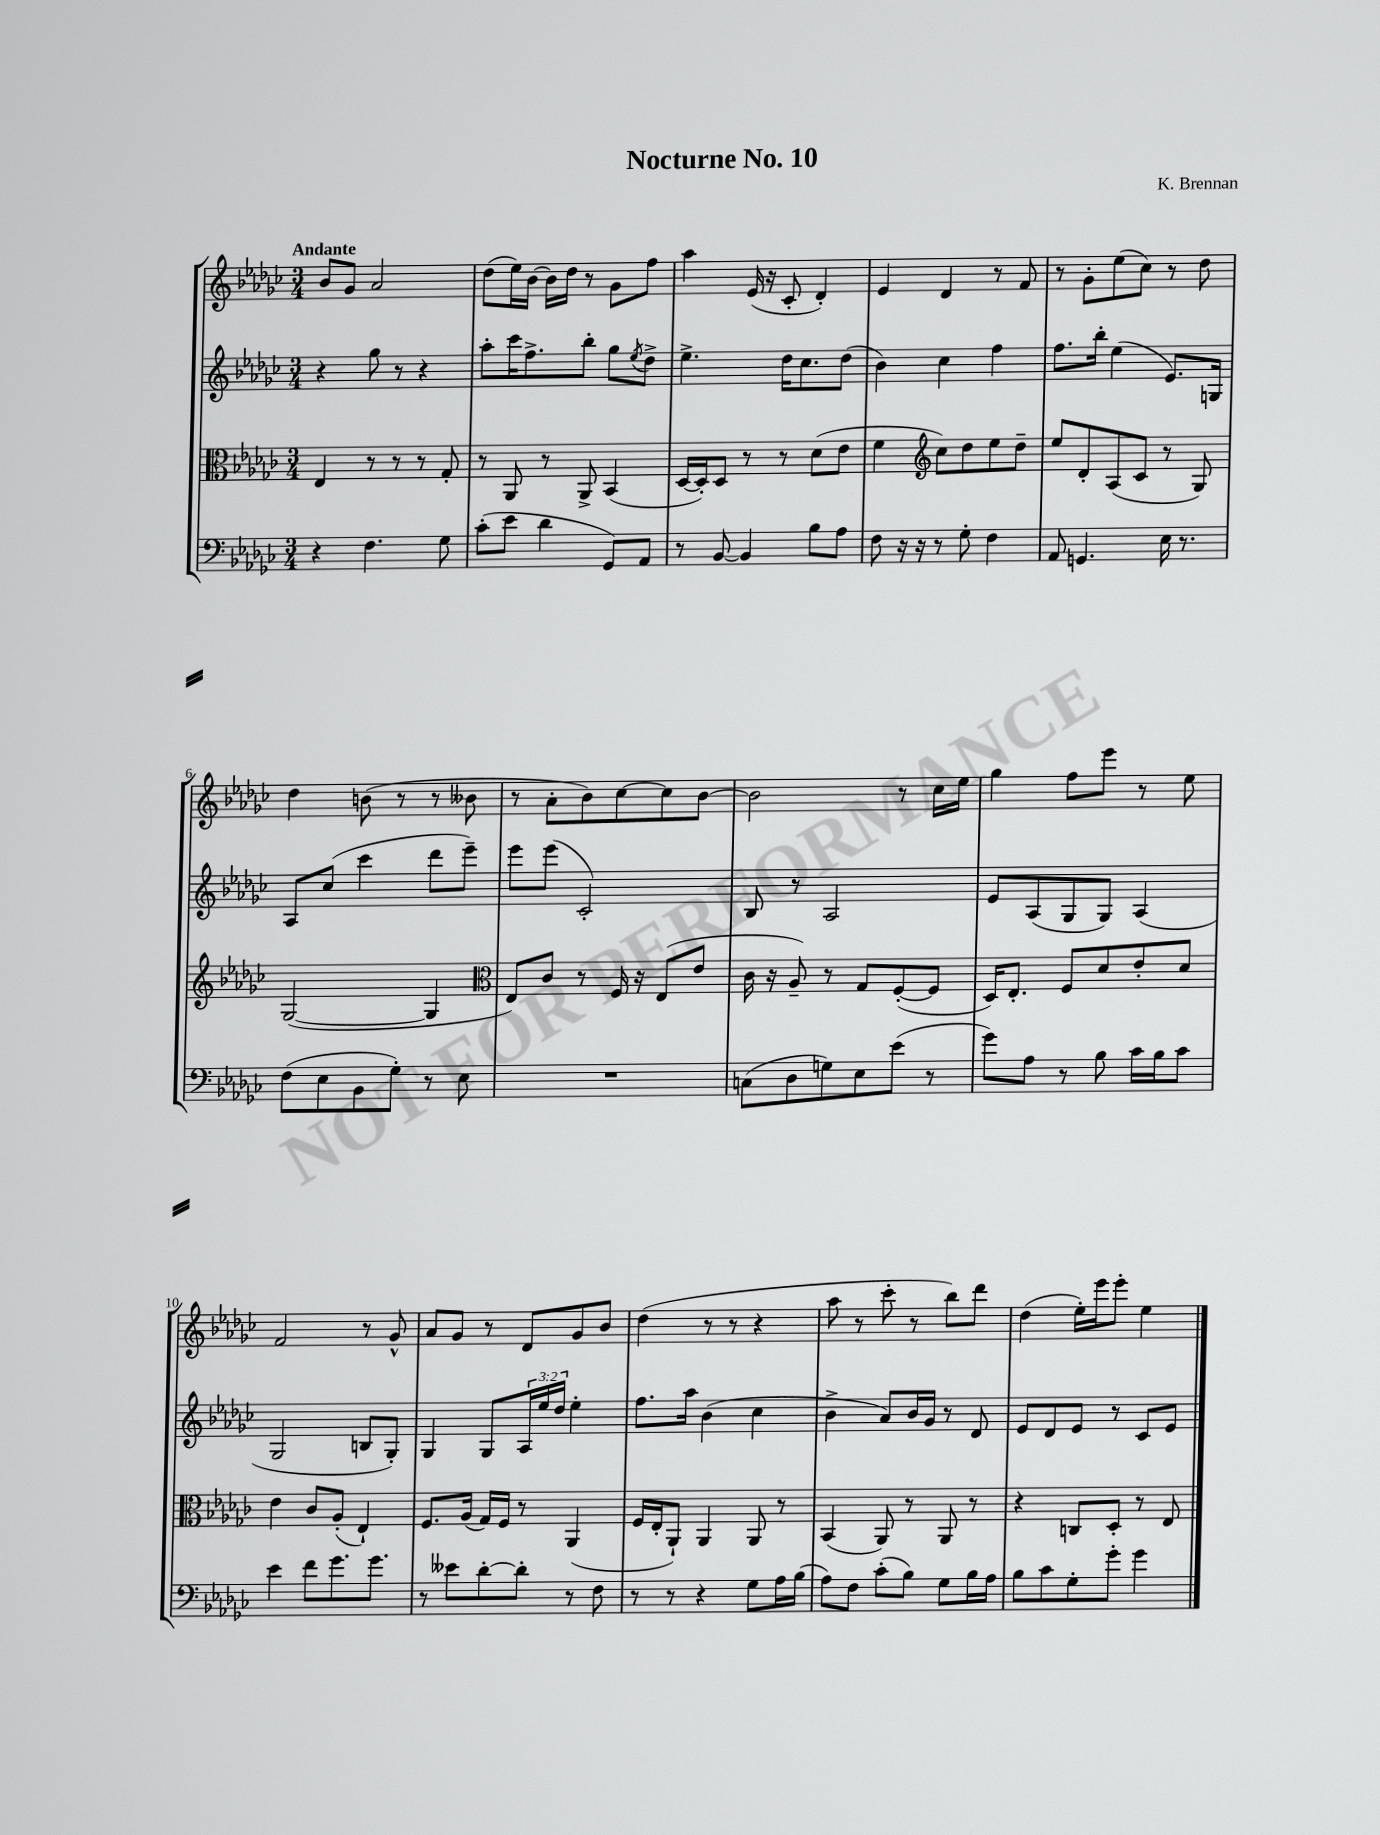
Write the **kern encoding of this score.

**kern	**kern	**kern	**kern
*staff4	*staff3	*staff2	*staff1
*clefF4	*clefC3	*clefG2	*clefG2
*k[b-e-a-d-g-c-]	*k[b-e-a-d-g-c-]	*k[b-e-a-d-g-c-]	*k[b-e-a-d-g-c-]
*M3/4	*M3/4	*M3/4	*M3/4
4r	4E-	4r	8b-
.	.	.	8g-
4.F	8r	8gg-	2a-
.	8r	8r	.
.	8r	4r	.
8G-	8G-'	.	.
=	=	=	=
(8c-'	8r	8aa-'	(8dd-
8e-	8AA-	16ccc-	16ee-)
.	.	8.ff^	[16b-
4d-	8r	.	16b-]
.	.	.	16dd-
.	8AA-^	8bb-'	8r
8GG-)	(4BB-	8gg-	8g-
.	.	8qee-	.
8AA-	.	8dd-^	8ff
=	=	=	=
8r	[16D-	4.ee-^	4aa-
.	16D-'])	.	.
[8BB-	8D-	.	.
4BB-]	8r	.	(16e-
.	.	.	16r
.	8r	16dd-	8c-'
.	.	8.cc-	.
8B-	(8d-	.	4d-')
8A-	8e-	(8dd-	.
=	=	=	=
8F	4f	4b-)	4e-
16r	.	.	.
16r	.	.	.
*	*clefG2	*	*
8r	8cc-)	4cc-	4d-
8G-'	8dd-	.	.
4F	8ee-	4ff	8r
.	8dd-~	.	8f
=	=	=	=
8AA-	8ee-	8.ff	8r
4.GG	8d-'	.	8g-'
.	.	16bb-'	.
.	(8A-	(4ee-	(8ee-
.	8c-	.	8cc-)
16E-	8r	8.e-)	8r
8.r	.	.	.
.	8G-)	.	8dd-
.	.	16G	.
=	=	=	=
(8F	([2G-	8A-	4dd-
8E-	.	(8cc-	.
8BB-	.	4ccc-	(8b
8G-')	.	.	8r
8r	4G-]	8ddd-	8r
8E-	.	8eee-~)	8b--
=	=	=	=
*	*clefC3	*	*
2.r	8E-)	8eee-	8r
.	8c-	(8eee-	8a-'
.	8r	2c-')	8b-)
.	16F	.	[8cc-
.	16r	.	.
.	(8E-	.	8cc-]
.	8e-	.	[8b-
=	=	=	=
(8C	16c-	8B-	2b-]
.	16r	.	.
8D-	8A-~)	8r	.
8G)	8r	2A-	.
8E-	8G-	.	.
(8e-	([8F'	.	8r
8r	8F]	.	16cc-
.	.	.	16ee-
=	=	=	=
8g-)	16D-)	8e-	4gg-
.	8.E-'	.	.
8A-	.	(8A-	.
8r	8F	8G-	8ff
8B-	8d-	8G-)	8eee-
16c-	8e-'	(4A-	8r
16B-	.	.	.
8c-	8d-	.	8ee-
=	=	=	=
4e-	4e-	2G-	2f
8f	8c-	.	.
8.g-	(8A-'	.	.
.	4E-`)	8B	8r
8.g-	.	.	.
.	.	8G-')	8g-^^
=	=	=	=
8r	8.F	4G-	8a-
8e--	.	.	8g-
.	(16A-	.	.
[8d-'	16G-)	8G-	8r
.	16F	.	.
8d-']	8r	24A-	8d-
.	.	24ee-	.
.	.	24dd-	.
8r	(4AA-	4ee-'	8g-
8F	.	.	8b-
=	=	=	=
8r	16F	8.ff	(4dd-
.	16E-'	.	.
8r	8AA-`)	.	.
.	.	16aa-	.
4r	4AA-	(4b-	8r
.	.	.	8r
8G-	8AA-	4cc-	4r
16A-	8r	.	.
(16B-	.	.	.
=	=	=	=
8A-)	(4BB-	4b-^	8aa-
8F	.	.	8r
(8c-'	8AA-)	8a-)	8ccc-'
8B-)	8r	16b-	8r
.	.	16g-	.
8G-	8AA-	8r	8bb-)
16B-	8r	8d-	8ddd-
16A-	.	.	.
=	=	=	=
8B-	4r	8e-	(4dd-
8c-	.	8d-	.
8G-'	8C	8e-	16ee-')
.	.	.	16eee-
8g-'	8D-'	8r	8eee-'
4g-	8r	8c-	4ee-
.	8E-	8e-	.
==	==	==	==
*-	*-	*-	*-
